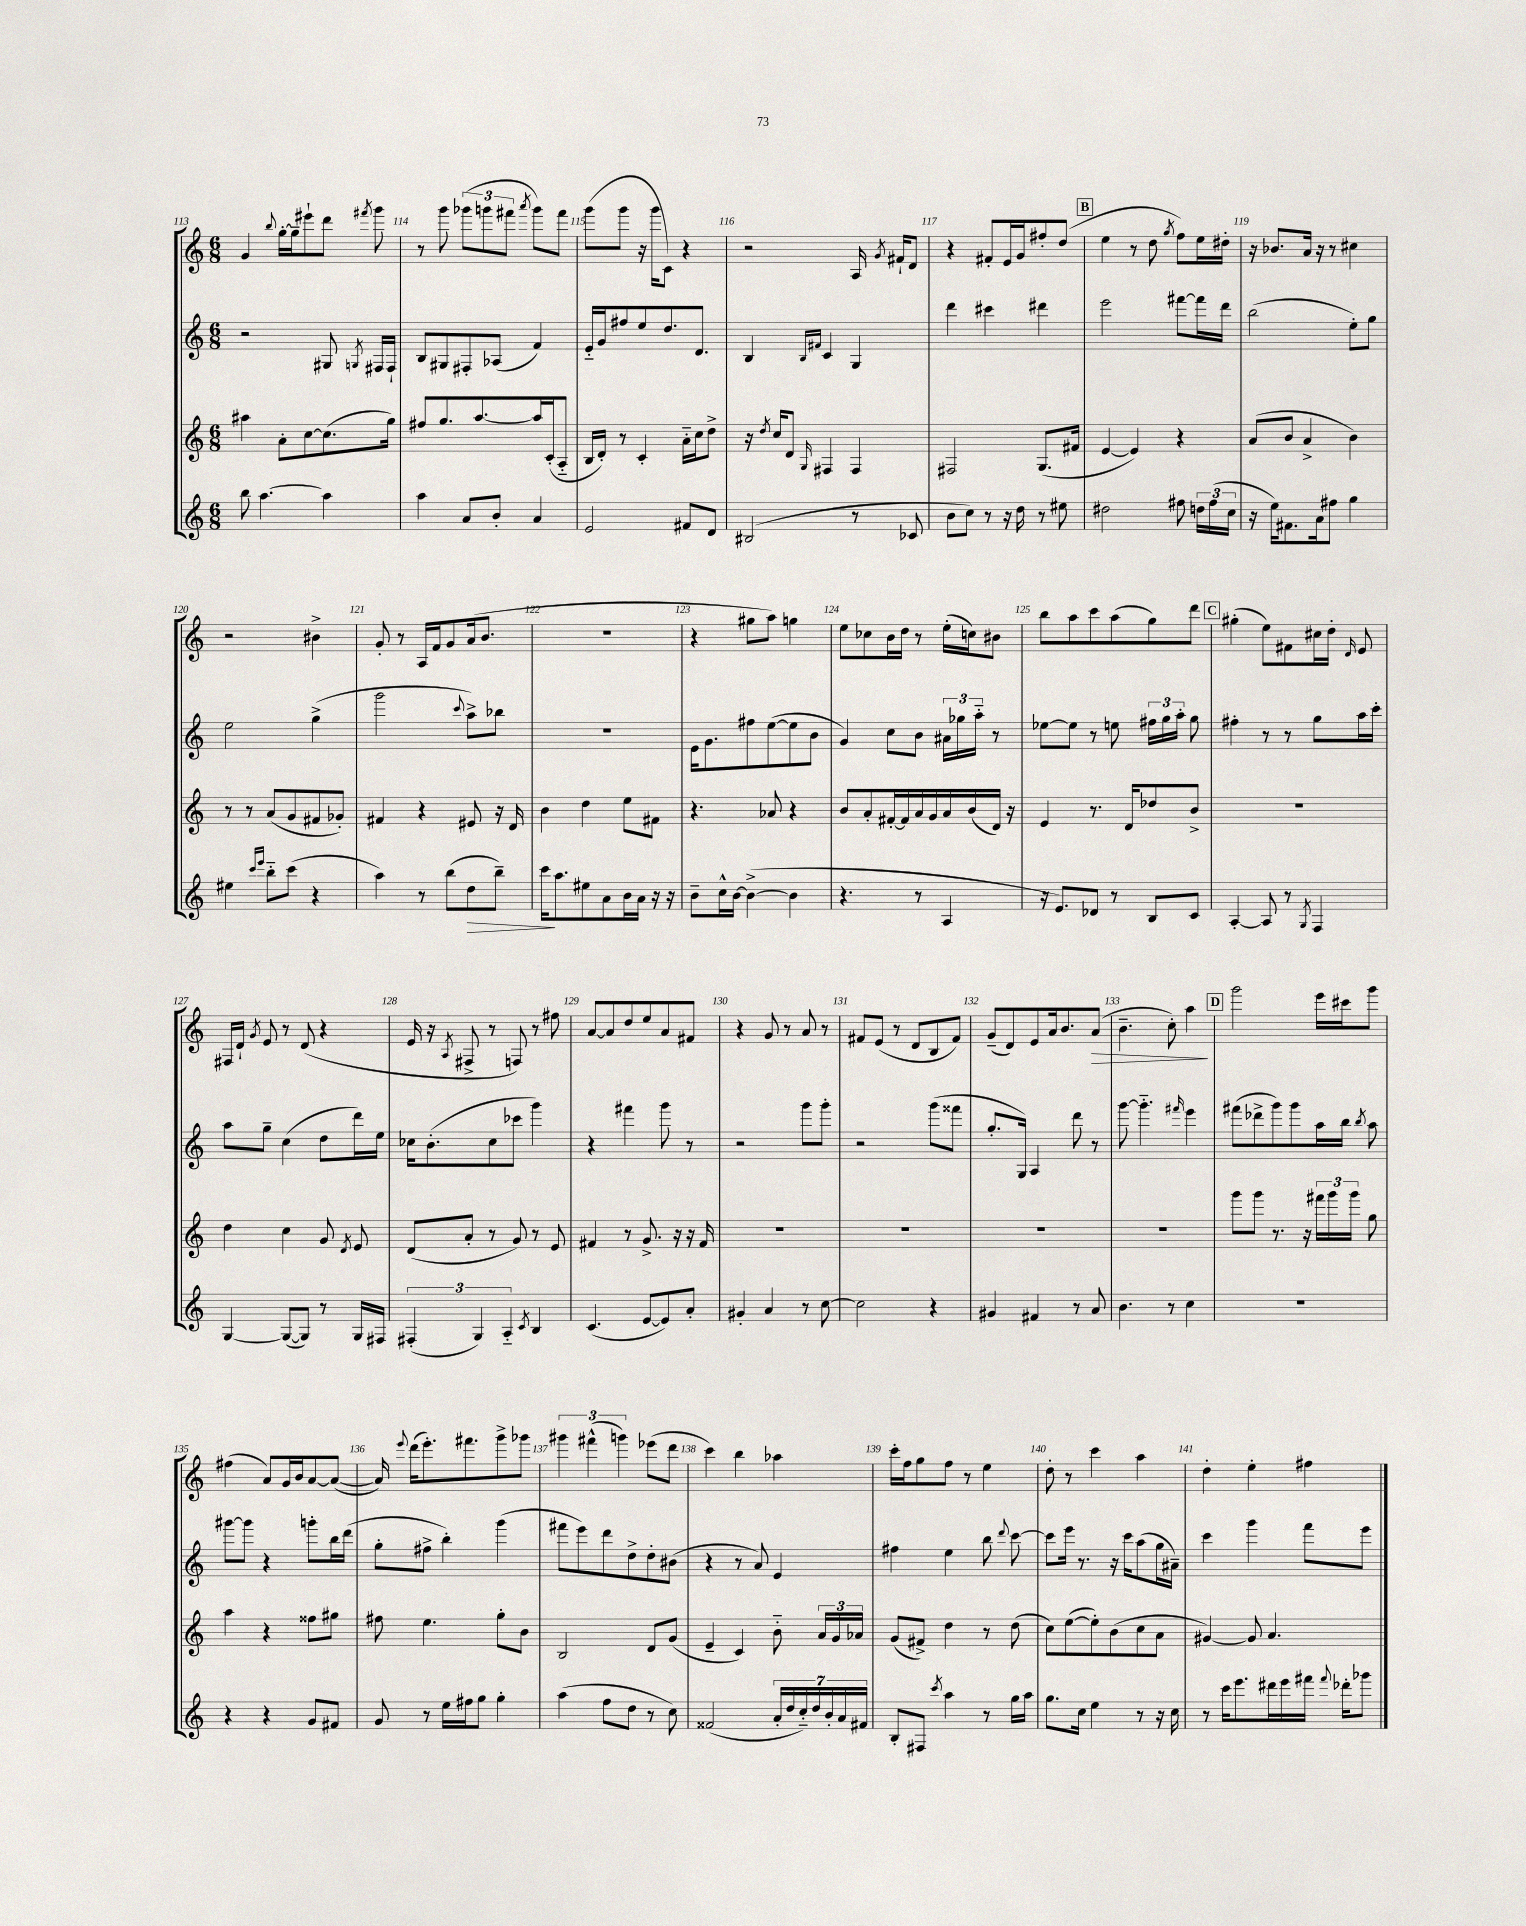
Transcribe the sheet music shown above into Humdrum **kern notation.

**kern	**kern	**kern	**kern
*staff4	*staff3	*staff2	*staff1
*clefG2	*clefG2	*clefG2	*clefG2
*k[]	*k[]	*k[]	*k[]
*M6/8	*M6/8	*M6/8	*M6/8
8bb\	4aa#\	2r	4g/
[4.aa\	.	.	.
.	.	.	8qqbb/
.	8a'\L	.	[16gg'\LL
.	.	.	16gg~\]J
.	[8cc\	.	8eee#`\
4aa\]	(8.cc\]	8G#/	8ddd\J
.	.	8qG/	8qfff#/
.	.	16F#/LL	8ggg\
.	16gg\Jk)	16F#`/JJ	.
=	=	=	=
4aa\	8ff#/L	8B/L	8r
.	8.gg/	8G#/	8ggg\
8a/L	.	8F#'/	(12ggg-\L
.	[8.aa/	.	.
.	.	.	12ggg\
8b'/J	.	(8A-/J	.
.	.	.	12fff#\J
.	.	.	8qaaa/
4a/	16aa/]L	4f/)	8ggg\L)
.	(16c'/J	.	.
.	8A'~/J	.	8fff#\J
=	=	=	=
2e/	16B/LL	16e'~/LL	(8ggg\L
.	16d'/JJ)	16g/J	.
.	8r	8ff#/	8ggg\J
.	4c'/	8ee/	16r
.	.	.	16ggg\LK
.	.	8.dd/	8c\J)
8f#/L	16a'~\LL	.	4r
.	16cc\J	8.d/J	.
8d/J	8dd^\J	.	.
=	=	=	=
(2B#/	16r	4B/	2r
.	8qdd/	.	.
.	16cc/LK	.	.
.	8d/J	.	.
.	.	16qqB/LL	.
.	16qqG/	16qqf#/JJ	.
.	4F#/	4c/	.
8r	4F#/	4G/	16A/
.	.	.	8qg/
.	.	.	16f#`/LK
8c-/	.	.	8d/J
=	=	=	=
8b\L	2F#/	4ddd\	4r
8cc\J)	.	.	.
8r	.	4ccc#\	8f#'/L
16r	.	.	16e/L
16dd\	.	.	16g/J
8r	(8.G/L	4ddd#\	8ff#'/
8ee#\	.	.	(8dd/J
.	16f#/Jk	.	.
=	=	=	=
2dd#\	[4e/	2eee\	4ee\
.	4e/])	.	8r
.	.	.	8dd\
.	.	.	8qgg/
8ff#\	4r	[8fff#\L	8ff\L)
24dd\LL	.	16fff#\]L	16ee\L
(24ff#\	.	.	.
.	.	16ddd\JJ	16dd#'\JJ
24cc\JJ	.	.	.
=	=	=	=
16r	(8a/L	(2bb\	16r
16ee\LK)	.	.	8.b-/L
8.f#\	8b/J	.	.
.	4a^/	.	16a/Jk
16a\k	.	.	16r
8ff#\J	.	.	8r
4gg\	4b\)	8ee'\L)	4cc#\
.	.	8gg\J	.
=	=	=	=
4ee#\	8r	2ee\	2r
.	8r	.	.
16qqccc/LL	.	.	.
16qqeee/JJ	.	.	.
8bb'~\L	(8a/L	.	.
(8ccc\J	8g/	.	.
4r	8f#/	(4gg^\	4b#^\
.	8g-'/J)	.	.
=	=	=	=
4aa\)	4f#/	2ggg\	8g'/
.	.	.	8r
8r	4r	.	16A/LL
.	.	.	16f/J
(8bb\L	.	.	8g/
.	.	8qqccc/	.
8dd\	8e#/	8aa^\L)	(16a/k
.	.	.	8.b/J
8bb~\J)	16r	8bb-\J	.
.	16d/	.	.
=	=	=	=
16ccc\LK	4b\	2.r	2.r
8.aa\	.	.	.
8ee#\	4dd\	.	.
8a\	.	.	.
16b\L	8ee\L	.	.
16a\JJ	.	.	.
16r	8f#\J	.	.
16r	.	.	.
=	=	=	=
8b~\L	4.r	16e\LK	4r
.	.	8.g\	.
16cc^^\L	.	.	.
[16b\JJ	.	.	.
(4b^\_	.	8ff#\	8gg#\L
.	8a-/	([8ee\	8aa\J)
4b\]	4r	8ee\]	4gg\
.	.	8b\J	.
=	=	=	=
4.r	8b/L	4g/)	8ee\L
.	8a'/	.	8cc-\
.	[16f#'/L	8cc\L	16b\L
.	16f#/]	.	16dd\JJ
8r	16a/	8b\J	8r
.	16g/	.	.
4A/	16a/	24a#\LL	(16ee'\LL
.	.	24gg-\	.
.	(16b/	.	16cc\J)
.	.	24aa'~\JJ	.
.	16d/JJ)	8r	8b#\J
.	16r	.	.
=	=	=	=
16r	4e/	[8ee-\L	8bb\L
8.e/L)	.	.	.
.	.	8ee-\]J	8aa\
8d-/J	8.r	8r	8ccc\
8r	.	8ee\	(8aa\
.	16d/LK	.	.
8B/L	8dd-/	24ff#\LL	8gg\)
.	.	24gg\	.
.	.	24aa'\JJ	.
8c/J	8b^/J	8gg\	8ddd\J
=	=	=	=
[4A'/	2.r	4ff#'\	(4gg#'\
8A/]	.	8r	8ee\L)
8r	.	8r	8f#\
8qG/	.	.	.
4F/	.	8gg\L	16cc#\L
.	.	.	16dd'\JJ
.	.	.	16qqd/
.	.	16aa\L	8e/
.	.	16ccc'\JJ	.
=	=	=	=
[4G/	4dd\	8aa\L	16F#/LL
.	.	.	16d`/JJ
.	.	.	8qg/
.	.	8gg~\J	8e/
(8G/_L	4cc\	(4cc\	8r
8G/]J)	.	.	(8d/
8r	8g/	8dd\L	4r
.	8qd/	.	.
16G/LL	8e/	16ddd\L)	.
16F#/JJ	.	16ee\JJ	.
=	=	=	=
(6F#'/	(8d/L	16cc-\LK	16e/
.	.	(8.b'\	16r
.	.	.	8qA/
.	8a'/J	.	8F#^/
6G/)	.	.	.
.	8r	8cc-\	8r
6A'~/	.	.	.
.	8g/)	8ccc-\J	8F/)
8qc/	.	.	.
4B/	8r	4ggg\)	8r
.	8e/	.	8ff#\
=	=	=	=
(4.c/	4f#/	4r	[8a/L
.	.	.	8a/]
.	8r	4fff#\	8dd/
[8e/L	8.g^/	.	8ee/
8e/])	.	8ggg\	8a/
.	16r	.	.
8a'/J	16r	8r	8f#/J
.	16f#/	.	.
=	=	=	=
4g#'/	2.r	2r	4r
4a/	.	.	8g/
.	.	.	8r
8r	.	8ggg\L	8a/
[8cc\	.	8ggg'\J	8r
=	=	=	=
2cc\]	2.r	2r	8f#/L
.	.	.	(8e/J
.	.	.	8r
.	.	.	8d/L
4r	.	(8ggg\L	8B/
.	.	8fff##\J	8f#/J)
=	=	=	=
4g#/	2.r	8.gg'/L	(8g~/L
.	.	.	8d/)
.	.	16G/Jk)	.
4f#/	.	4A/	8e/
.	.	.	16a/k
.	.	.	8.b/
8r	.	8ddd\	.
8a/	.	8r	(8a/J
=	=	=	=
4.b\	2.r	[8ggg\	4.b~\
.	.	4.ggg'~\]	.
8r	.	.	8cc'\)
.	.	16qqfff#/	.
4cc\	.	4eee\	4aa\
=	=	=	=
2.r	8ggg\L	(8fff#\L	2ggg\
.	8ggg\J	8ddd-^\	.
.	8.r	8ggg\)	.
.	.	8ggg\	.
.	16r	.	.
.	24fff#\LL	16aa\L	16eee\LL
.	24ggg\	.	.
.	.	16bb\JJ	16ccc#\J
.	24ggg\JJ	.	.
.	.	8qbb/	.
.	8gg\	8aa\	8ggg\J
=	=	=	=
4r	4aa\	[8ggg#\L	(4ff#\
.	.	8ggg#\]J	.
4r	4r	4r	8a/L)
.	.	.	16g/L
.	.	.	16b/J
8g/L	8ff##\L	8ggg'\L	[8a/
8f#/J	8gg#\J	16bb\L	(8a/_J
.	.	(16ddd\JJ	.
=	=	=	=
8g/	8ff#\	8gg'\L	16a/])
.	.	.	8qqeee/
.	.	.	(16ddd\LK
8r	4.ee\	8ff#^\J	8.eee'\)
16ee\LL	.	4bb'\)	.
16ff#\J	.	.	8.fff#\
8gg\J	.	.	.
4gg'\	8gg'\L	(4ggg\	8ggg^\
.	8b\J	.	8ggg-\J
=	=	=	=
(4aa\	2B/	8fff#\L	6ggg#\
.	.	8eee\)	.
.	.	.	(6fff#^^\
8ff\L	.	8ddd\	.
.	.	.	6ggg\)
8dd\J	.	8dd^\	.
8r	8d/L	8dd'\	(8eee-\L
8cc\)	(8g/J	(8b#\J	8ddd\J
=	=	=	=
(2f##/	4e~/	4r	4ccc\)
.	4c/)	8r	4bb\
.	.	8a/)	.
28a'/LL	8b'~\	4e/	4aa-\
28dd/	.	.	.
28cc'~/)	.	.	.
28dd/	.	.	.
.	24a/LL	.	.
28b'/	.	.	.
.	24g/	.	.
28a/	.	.	.
.	24a-/JJ	.	.
28f#/JJ	.	.	.
=	=	=	=
8B'/L	(8g/L	4ff#\	16ccc'\LL
.	.	.	16ff\J
8F#/J	8f#^/J)	.	8gg\
8qccc/	.	.	.
4aa\	4dd\	4ee\	8ff\J
.	.	.	8r
8r	8r	8bb\	4ee\
.	.	8qqddd/	.
16gg\LL	(8dd\	[8ccc\	.
16aa\JJ	.	.	.
=	=	=	=
8.gg\L	8cc\L)	8ccc\]L	8dd'\
.	([8ee\	16eee\Jk	8r
16cc\Jk	.	8.r	.
4ee\	8ee'\])	.	4ccc\
.	(8b\	16r	.
.	.	16ccc\LK	.
8r	8cc\	(8aa\	4aa\
16r	8a\J	16gg\L	.
16cc\	.	16a#~\JJ)	.
=	=	=	=
8r	[4g#/)	4ccc\	4dd'\
16ccc\LK	.	.	.
8.eee\	.	.	.
.	8g#/]	4ggg\	4ee'\
16ddd#\L	4.a/	.	.
16eee\	.	.	.
16fff#\JJ	.	8fff\L	4ff#\
8qqfff#/	.	.	.
16ddd-'\LK	.	.	.
8ggg-\J	.	8eee\J	.
==	==	==	==
*-	*-	*-	*-
